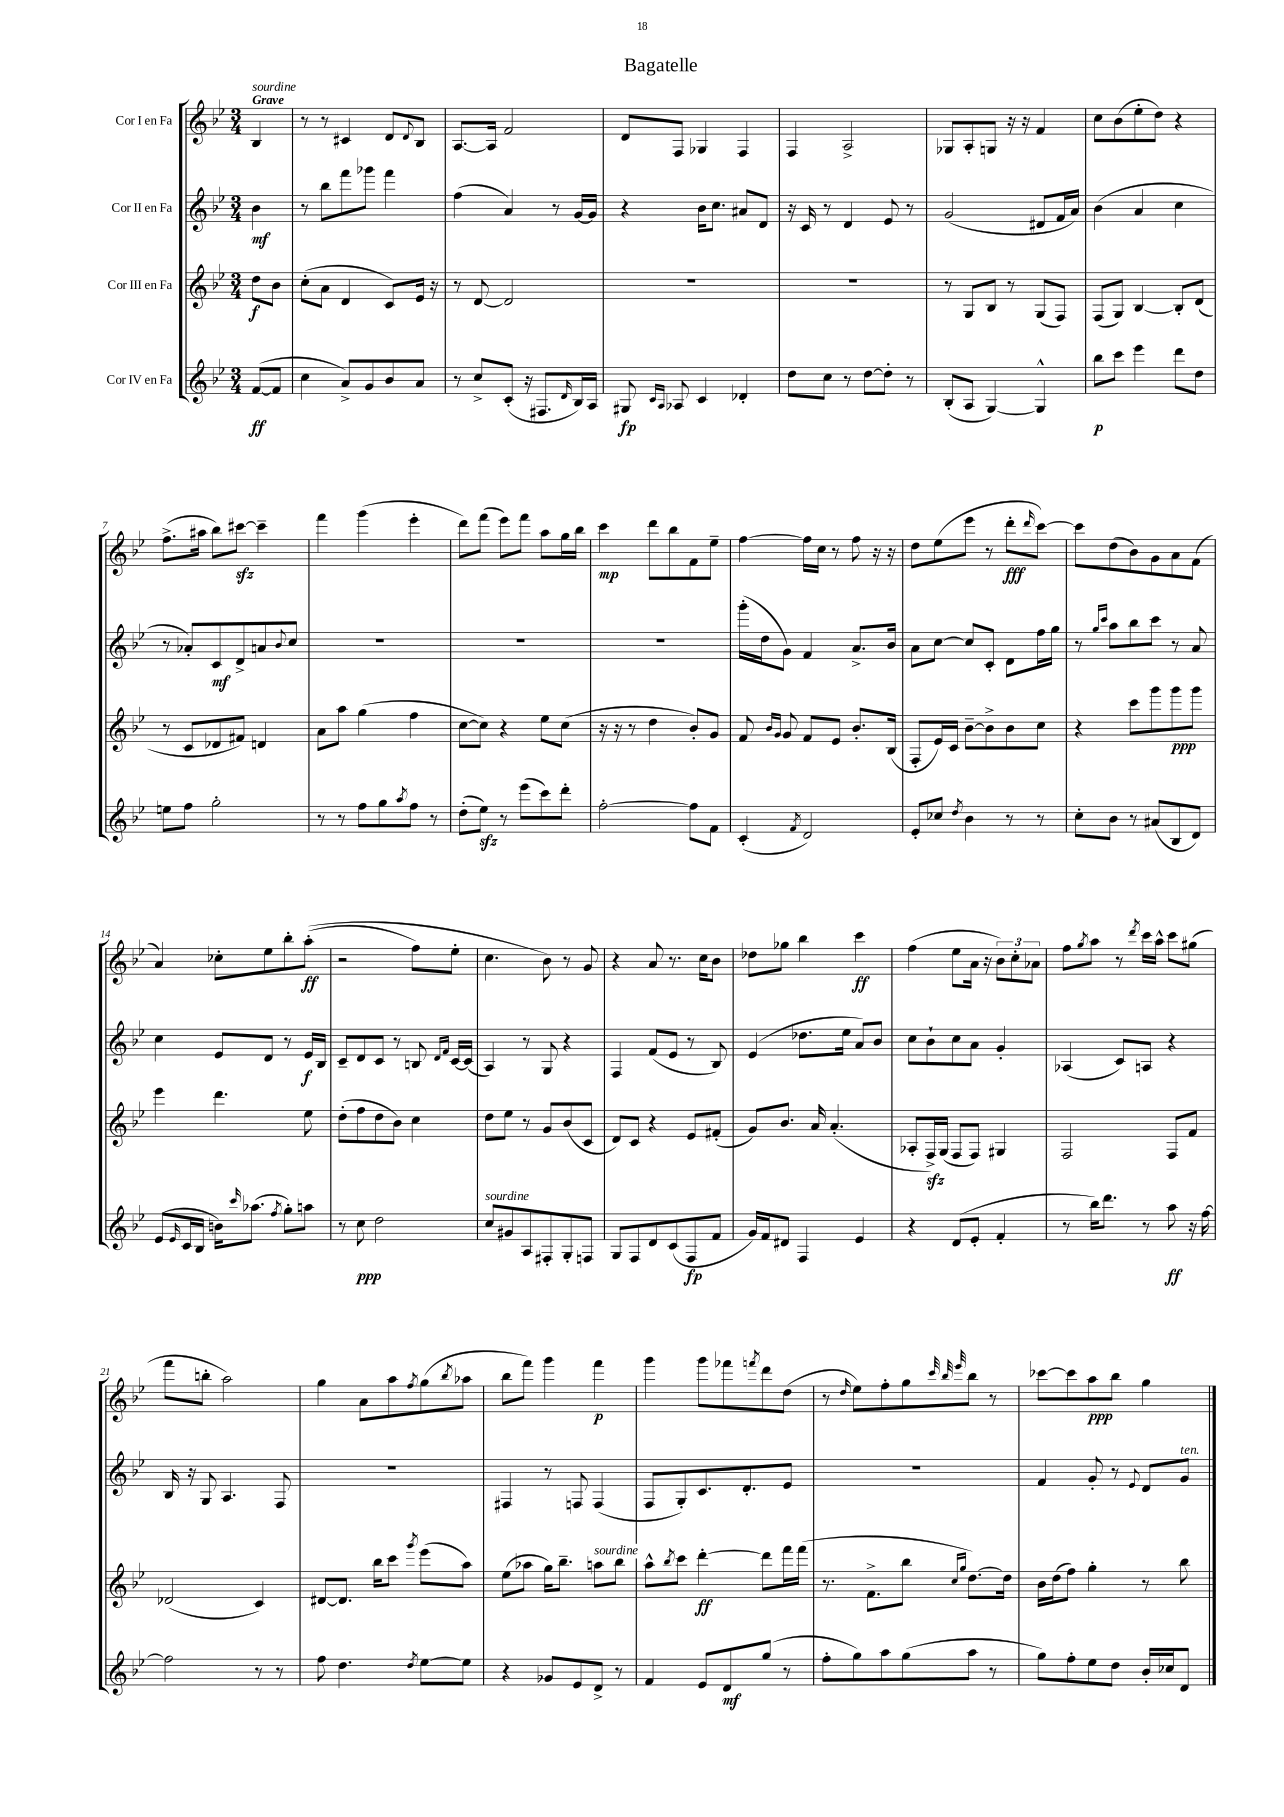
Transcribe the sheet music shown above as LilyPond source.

\header { title = "Bagatelle" }
<<
\new StaffGroup <<
\new Staff = "s0" \with { instrumentName = "Cor I en Fa" } {
    \clef treble \key bes \major \numericTimeSignature \time 3/4 \partial 4 \tempo "Grave"
    bes4^\markup { \italic "sourdine" } |
    r8 r8 cis'4 d'8 \appoggiatura { d'8 } bes8 |
    a8.~ a16 f'2 |
    d'8 f8 ges4 f4 |
    f4 a2-> |
    ges8 a8-. g8 r16 r16 f'4 |
    c''8 bes'8( ees''8-. d''8) r4 |
    f''8.->( ais''16 bes''8) cis'''8~\sfz cis'''4-- |
    f'''4 g'''4( ees'''4-. |
    d'''8) f'''8( ees'''8) f'''8 a''8 g''16 bes''16 |
    c'''4\mp d'''8 bes''8 f'8 ees''8-- |
    f''4~ f''16 c''16 r8 f''8 r16 r16 |
    d''8 ees''8( ees'''8 r8 d'''8-.\fff \grace { d'''16 } c'''8~) |
    c'''8 d''8( bes'8) g'8 a'8 f'8( |
    a'4) ces''8-. ees''8 bes''8-. a''8-.\ff(\( |
    r2 f''8) ees''8-. |
    c''4. bes'8\) r8 g'8 |
    r4 a'8 r8. c''16 bes'8 |
    des''8 ges''8 bes''4 c'''4\ff |
    f''4( ees''8 a'16 r16 \tuplet 3/2 { bes'8) c''8-. aes'8 } |
    f''8 \acciaccatura { g''8 } a''8 r8 \acciaccatura { d'''8 } c'''16 a''16-^ c'''8 gis''8( |
    f'''8 b''8-. a''2) |
    g''4 a'8 a''8 \acciaccatura { f''8 } g''8( \acciaccatura { bes''8 } aes''8 |
    bes''8 f'''8) g'''4 f'''4\p |
    g'''4 g'''8 fes'''8 \acciaccatura { f'''8 } d'''8 d''8( |
    r8 \grace { d''16 } ees''8) f''8-. g''8 \grace { c'''32 bes''32 ees'''32 } bes''8 r8 |
    ces'''8~ ces'''8 a''8\ppp bes''8 g''4 \bar "|." |
}
\new Staff = "s1" \with { instrumentName = "Cor II en Fa" } {
    \clef treble \key bes \major \numericTimeSignature \time 3/4 \partial 4
    bes'4\mf |
    r8 bes''8 f'''8 ges'''8 f'''4 |
    f''4( a'4) r8 g'16~ g'16 |
    r4 bes'16 c''8. ais'8 d'8 |
    r16 c'16 r8 d'4 ees'8 r8 |
    g'2( dis'8 f'16 a'16) |
    bes'4( a'4 c''4 |
    r8 aes'8-.) c'8\mf d'8-> a'8 \appoggiatura { bes'8 } c''8 |
    R2. |
    R2. |
    R2. |
    g'''16-.( d''16 g'8) f'4 a'8.-> bes'16 |
    a'8 c''8~ c''8 c'8-. d'8 f''16 g''16 |
    r8 \grace { g''16 c'''16 } a''8 bes''8 c'''8 r8 a'8 |
    c''4 ees'8 d'8 r8 ees'16\f bes16 |
    c'8-- d'8 c'8 r8 b8 \grace { d'16 f'16 } c'16~ c'16( |
    a4) r8 g8 r4 |
    f4 f'8( ees'8 r8 bes8) |
    ees'4( des''8. ees''16 a'8) bes'8 |
    c''8 bes'8-! c''8 a'8 g'4-. |
    aes4( c'8) a8 r4 |
    bes16 r16 g8 a4. f8 |
    R2. |
    fis4 r8 f8 f4( |
    f8 g8-.) c'8. d'8.-. ees'8 |
    R2. |
    f'4 g'8-. r8 \appoggiatura { ees'8 } d'8 g'8^\markup { \italic "ten." } \bar "|." |
}
\new Staff = "s2" \with { instrumentName = "Cor III en Fa" } {
    \clef treble \key bes \major \numericTimeSignature \time 3/4 \partial 4
    d''8\f bes'8 |
    c''8-.( a'8 d'4 c'8) ees'16 r16 |
    r8 d'8~ d'2 |
    R2. |
    R2. |
    r8 g8 bes8 r8 g8( f8) |
    f8( g8) bes4~ bes8-. d'8( |
    r8 c'8 des'8 fis'8) d'4 |
    a'8 a''8 g''4( f''4 |
    c''8~ c''8) r4 ees''8 c''8( |
    r16 r16 r8 d''4 bes'8-.) g'8 |
    f'8 \grace { bes'16 g'16 } g'8 f'8 ees'8 bes'8.-. bes16( |
    f8-. ees'16) c'16 bes'8~-- bes'8-> bes'8 c''8 |
    r4 c'''8 g'''8 g'''8\ppp g'''8 |
    ees'''4 d'''4. ees''8 |
    d''8-.( f''8 d''8 bes'8) c''4 |
    d''8 ees''8 r8 g'8 bes'8( c'8 |
    d'8) c'8 r4 ees'8 fis'8-.( |
    g'8) bes'8. a'16 a'4.-.( |
    aes8-. f16->\sfz) g16( f8 f8) gis4 |
    f2 f8 f'8 |
    des'2( c'4) |
    dis'8~ dis'8. bes''16 c'''8 \acciaccatura { g'''8 } ees'''8( a''8) |
    ees''8( aes''8 g''16) bes''8.-- a''8^\markup { \italic "sourdine" } bes''8 |
    a''8-^ \acciaccatura { bes''8 } c'''8 d'''4~-.\ff d'''8 f'''16 f'''16( |
    r8. f'8.-> bes''8 \grace { c''16 g''16 } d''8.~) d''16 |
    bes'16 d''16( f''8) g''4-. r8 bes''8 \bar "|." |
}
\new Staff = "s3" \with { instrumentName = "Cor IV en Fa" } {
    \clef treble \key bes \major \numericTimeSignature \time 3/4 \partial 4
    f'8~\ff( f'8 |
    c''4 a'8->) g'8 bes'8 a'8 |
    r8 c''8-> c'8-.( r16 fis8. \grace { d'16 } bes16) a16 |
    gis8\fp \grace { c'16 a16 } aes8 c'4 des'4-. |
    d''8 c''8 r8 d''8~ d''8-. r8 |
    bes8-.( a8 g4~) g4-^ |
    bes''8\p c'''8 ees'''4 d'''8 d''8 |
    e''8 f''8 g''2-. |
    r8 r8 f''8 g''8 \acciaccatura { a''8 } f''8 r8 |
    d''8-.( ees''8\sfz) r8 ees'''8( c'''8) d'''8-. |
    f''2~-. f''8 f'8 |
    c'4-.( \acciaccatura { f'8 } d'2) |
    ees'8-. ces''8 \acciaccatura { d''8 } bes'4 r8 r8 |
    c''8-. bes'8 r8 ais'8( bes8 d'8) |
    ees'8( \grace { ees'16 } c'16 bes16 b'16) \grace { c'''16 } aes''8.( \acciaccatura { f''8 } g''8-.) a''8 |
    r8 c''8\ppp d''2 |
    c''8^\markup { \italic "sourdine" } gis'8 a8 fis8-. g8-. f8 |
    g8 f8 d'8 c'8( f8\fp f'8 |
    g'16) f'16 dis'8 f4 ees'4 |
    r4 d'8( ees'8-. f'4-. |
    r8 bes''16) d'''8. r8 a''8\ff r16 f''16~ |
    f''2 r8 r8 |
    f''8 d''4. \acciaccatura { d''8 } ees''8~ ees''8 |
    r4 ges'8 ees'8 d'8-> r8 |
    f'4 ees'8 d'8\mf g''8( r8 |
    f''8-. g''8) a''8 g''8( a''8 r8 |
    g''8) f''8-. ees''8 d''8 bes'16-. ces''16 d'8 \bar "|." |
}
>>
>>
